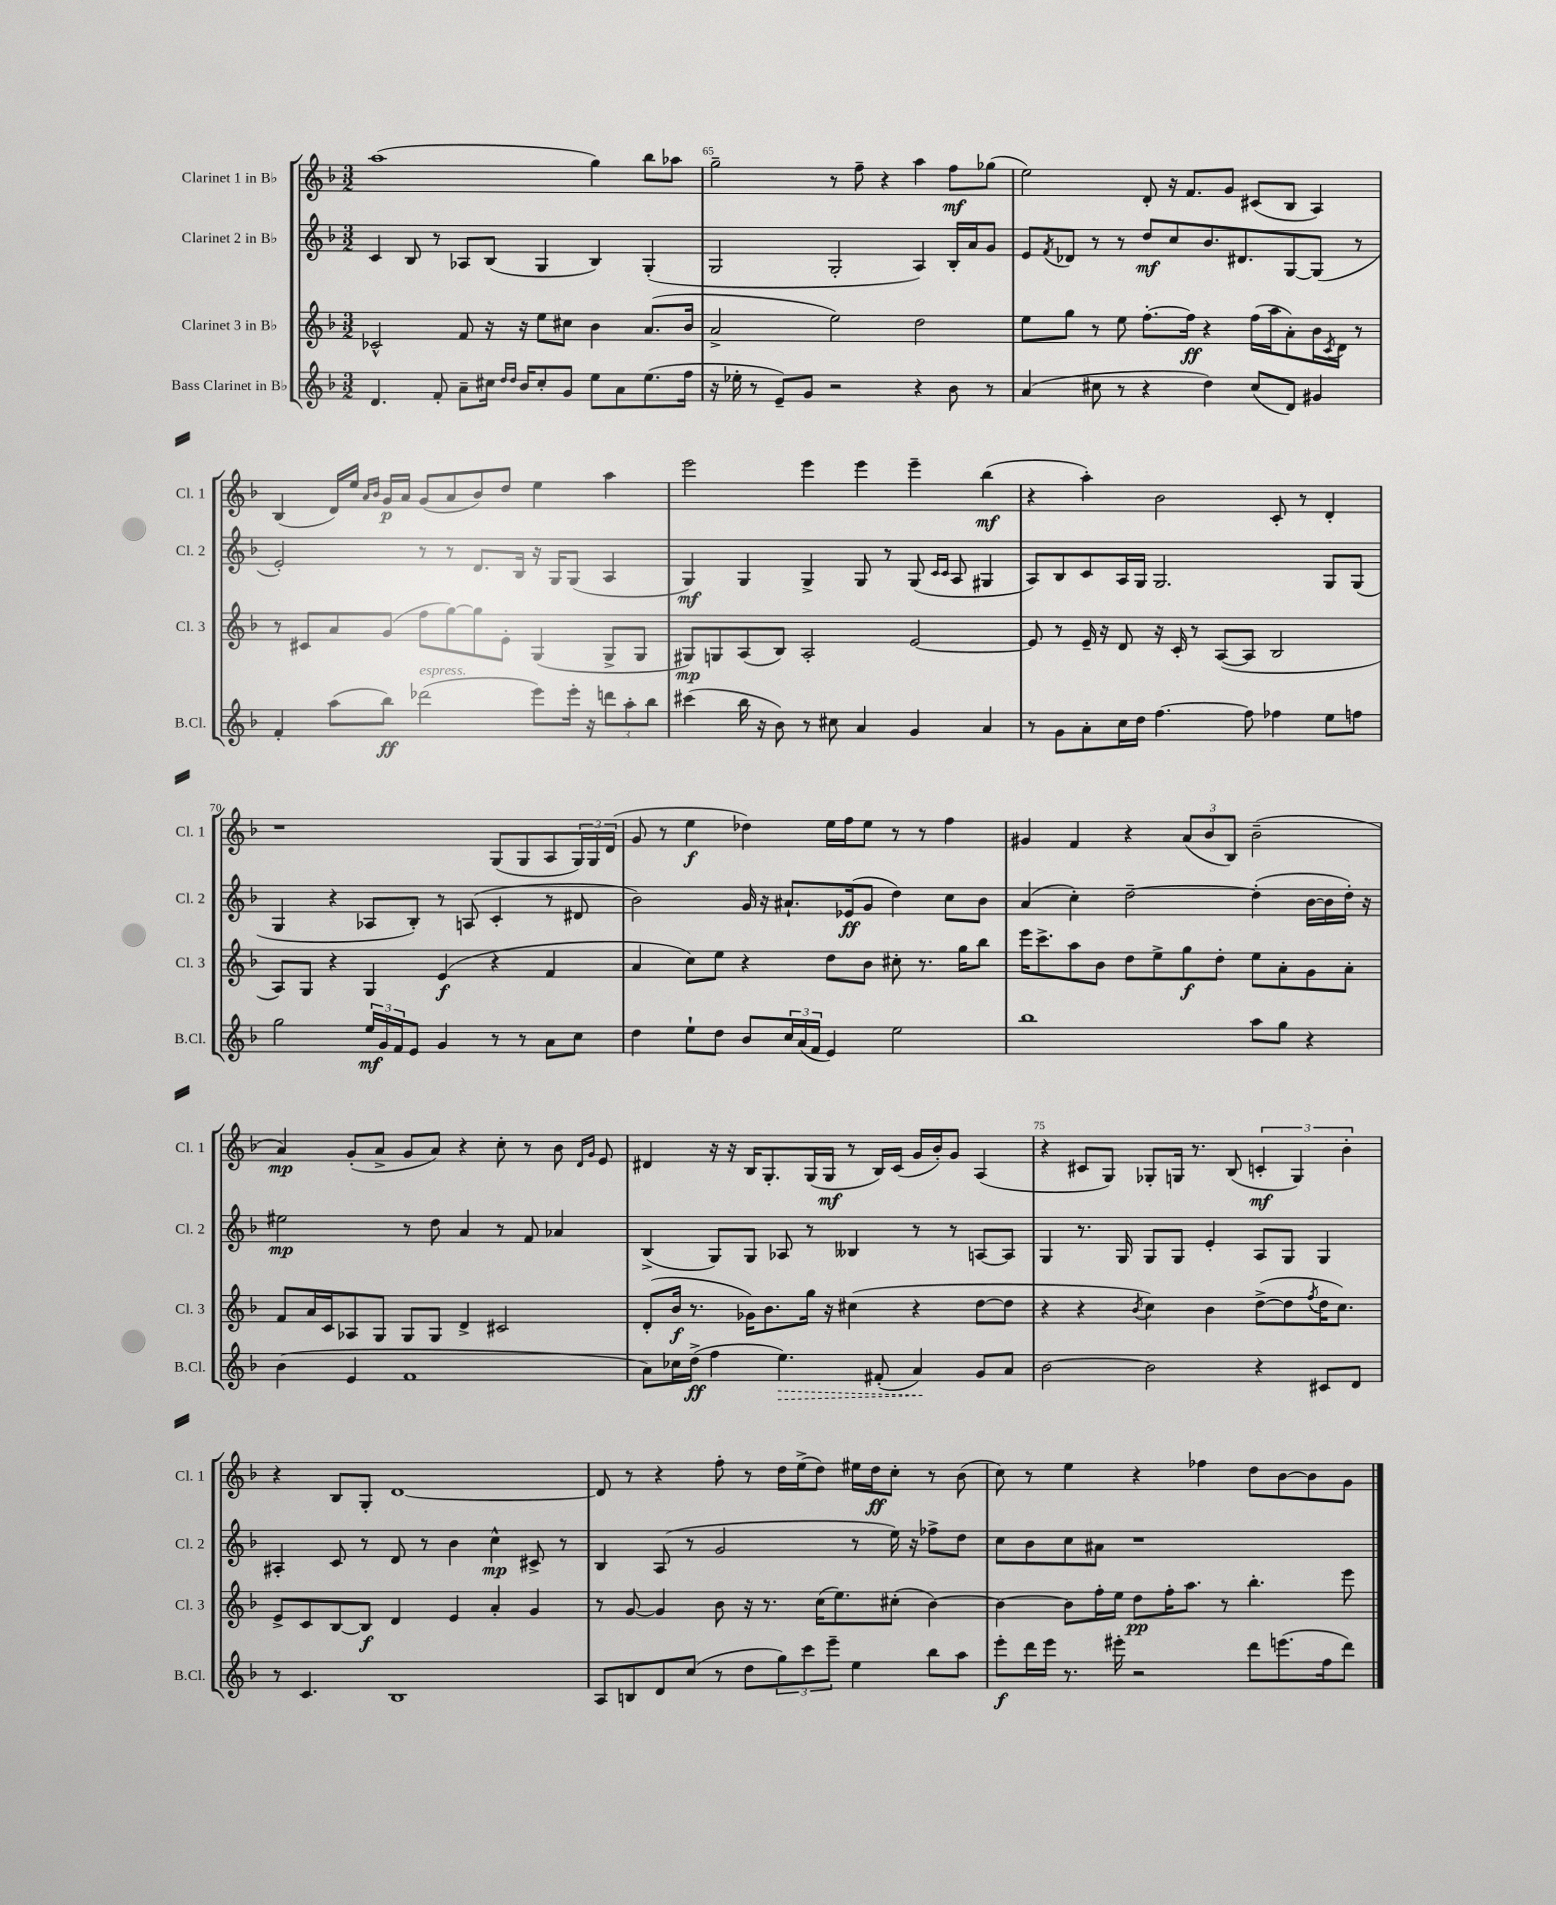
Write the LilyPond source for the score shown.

<<
\new StaffGroup <<
\new Staff = "s0" \with { instrumentName = "Clarinet 1 in Bb" shortInstrumentName = "Cl. 1" } {
    \clef treble \key f \major \numericTimeSignature \time 3/2
    a''1( g''4) bes''8 aes''8 |
    g''2-- r8 f''8-- r4 a''4 f''8\mf ges''8( |
    e''2) d'8-. r16 f'8. g'8 cis'8( bes8 a4) |
    bes4( d'16) e''16 \grace { a'16 bes'16 } g'16\p a'16 g'8( a'8 bes'8) d''8 e''4 a''4 |
    e'''2 e'''4 e'''4 e'''4-- bes''4\mf( |
    r4 a''4-.) bes'2 c'8-. r8 d'4-. |
    r1 g8( g8 a8 \tuplet 3/2 { g16) g16 d'16( } |
    g'8 r8 e''4\f des''4) e''16 f''16 e''8 r8 r8 f''4 |
    gis'4 f'4 r4 \tuplet 3/2 { a'8( bes'8 bes8) } bes'2--( |
    a'4\mp) g'8-.( a'8-> g'8 a'8) r4 c''8-. r8 bes'8 \grace { d'16 g'16 } e'8 |
    dis'4 r16 r16 bes16 g8.-. g16( g16\mf r8 bes16) c'16( g'16 bes'16-.) g'8 a4( |
    r4 cis'8 g8) ges8-. g16 r8. bes8( \tuplet 3/2 { c'4-.\mf g4) bes'4-. } |
    r4 bes8 g8-. d'1~ |
    d'8 r8 r4 f''8-. r8 d''16 e''16->( d''8) eis''16 d''16\ff c''8-. r8 bes'8( |
    c''8) r8 e''4 r4 fes''4 d''8 bes'8~ bes'8 g'8 \bar "|." |
}
\new Staff = "s1" \with { instrumentName = "Clarinet 2 in Bb" shortInstrumentName = "Cl. 2" } {
    \clef treble \key f \major \numericTimeSignature \time 3/2
    c'4 bes8 r8 aes8 bes8( g4 bes4) g4-.( |
    g2 g2-. a4) bes16-. a'16 g'8 |
    e'8 \acciaccatura { f'8 } des'8 r8 r8 d''8\mf c''8 bes'8. dis'8. g8~ g8( r8 |
    e'2-.) r8 r8 d'8. bes16 r16 g16 g8( a4 |
    g4\mf) g4 g4-> g8 r8 g8( \grace { c'16 c'16 } a8 gis4 |
    a8) bes8 c'8 a16 g16 g2. g8 g8( |
    g4 r4 aes8 bes8-.) r8 a8( c'4-. r8 dis'8 |
    bes'2) g'16 r16 ais'8.-! ees'16\ff( g'8 d''4) c''8 bes'8 |
    a'4( c''4-.) d''2~-- d''4-.( bes'16~ bes'16 d''16-.) r16 |
    eis''2\mp r8 d''8 a'4 r8 f'8 aes'4 |
    bes4->( g8) g8 aes8 r8 beses4 r8 r8 a8~ a8 |
    g4 r8. g16 g8 g8 e'4-. a8 g8 g4 |
    ais4-. c'8 r8 d'8 r8 bes'4 c''4-^\mp cis'8-> r8 |
    bes4 a8( r8 g'2 r8 e''16) r16 fes''8-> d''8 |
    c''8 bes'8 c''8 ais'8 r1 \bar "|." |
}
\new Staff = "s2" \with { instrumentName = "Clarinet 3 in Bb" shortInstrumentName = "Cl. 3" } {
    \clef treble \key f \major \numericTimeSignature \time 3/2
    ces'2-^ f'8 r16 r16 e''8 cis''8 bes'4 a'8.( bes'16 |
    a'2-> e''2) d''2 |
    e''8 g''8 r8 e''8 f''8.~-. f''16\ff r4 f''16( a''16 a'8-.) bes'16 \acciaccatura { c'8 } d'16 r8 |
    r8 cis'8 a'8 g'8( f''8 g''8~) g''8 e'8-. g4( g8-> g8 |
    gis8\mp) g8 a8( bes8) a2-. e'2~ |
    e'8 r8 e'16-- r16 d'8 r16 c'16-. r8 a8~( a8 bes2 |
    a8) g8 r4 g4 e'4\f( r4 f'4 |
    a'4 c''8) e''8 r4 d''8 bes'8 cis''8-. r8. g''16 bes''8 |
    e'''16 c'''8.-> a''8 bes'8 d''8 e''8-> g''8\f d''8-. e''8 a'8-. g'8 a'8-. |
    f'8 a'16 c'16 aes8 g8 g8 g8 d'4-> cis'2 |
    d'8-.( bes'16\f r8. ges'16) bes'8. g''16 r16 cis''4( r4 d''8~ d''8 |
    r4 r4 \acciaccatura { bes'8 } c''4) bes'4 d''8~->( d''8 \acciaccatura { f''8 } d''16 c''8.) |
    e'8-> c'8 bes8~ bes8\f d'4 e'4 a'4-. g'4 |
    r8 g'8~ g'4 bes'8 r16 r8. c''16( e''8.) cis''8-.( bes'4~) |
    bes'4~ bes'8 f''16-. e''16 d''8\pp f''16-. a''8. r8 bes''4.-. e'''8 \bar "|." |
}
\new Staff = "s3" \with { instrumentName = "Bass Clarinet in Bb" shortInstrumentName = "B.Cl." } {
    \clef treble \key f \major \numericTimeSignature \time 3/2
    d'4. f'8-. a'8-- cis''16 \grace { d''16 d''16 } bes'16 cis''8-. g'8 e''8 a'8 e''8.( f''16 |
    r16 ees''16-. r8 e'8--) g'8 r2 r4 bes'8 r8 |
    a'4( cis''8 r8 r4 d''4) cis''8( d'8) gis'4 |
    f'4-. a''8( bes''8\ff) des'''2^\markup { \italic "espress." }( e'''8) e'''16-. r16 \tuplet 3/2 { d'''8 a''8-. bes''8 } |
    cis'''4( bes''16 r16 bes'8) r8 cis''8 a'4 g'4 a'4 |
    r8 g'8 a'8-. c''16 d''16 f''4.~ f''8 fes''4 e''8 f''8 |
    g''2 \tuplet 3/2 { e''16\mf g'16 f'16 } e'8 g'4 r8 r8 a'8 c''8 |
    d''4 e''8-! d''8 bes'8 \tuplet 3/2 { c''16 a'16( f'16 } e'4) e''2 |
    bes''1 a''8 g''8 r4 |
    bes'4( e'4 f'1 |
    a'8) ces''16 d''16->\ff( f''4 \once \override Hairpin.style = #'dashed-line e''4.\>) fis'8-.( a'4\!) g'8 a'8 |
    bes'2~ bes'2 r4 cis'8 d'8 |
    r8 c'4. bes1 |
    a8 b8 d'8 c''8( r8 d''8 \tuplet 3/2 { g''8) c'''8 e'''8-- } e''4 bes''8 a''8 |
    e'''8-.\f d'''16 e'''16 r8. eis'''16-. r2 d'''8 e'''8.( f''16 d'''8) \bar "|." |
}
>>
>>
\layout { \context { \Score currentBarNumber = #64 \override BarNumber.break-visibility = ##(#f #t #t) barNumberVisibility = #(every-nth-bar-number-visible 5) } }
